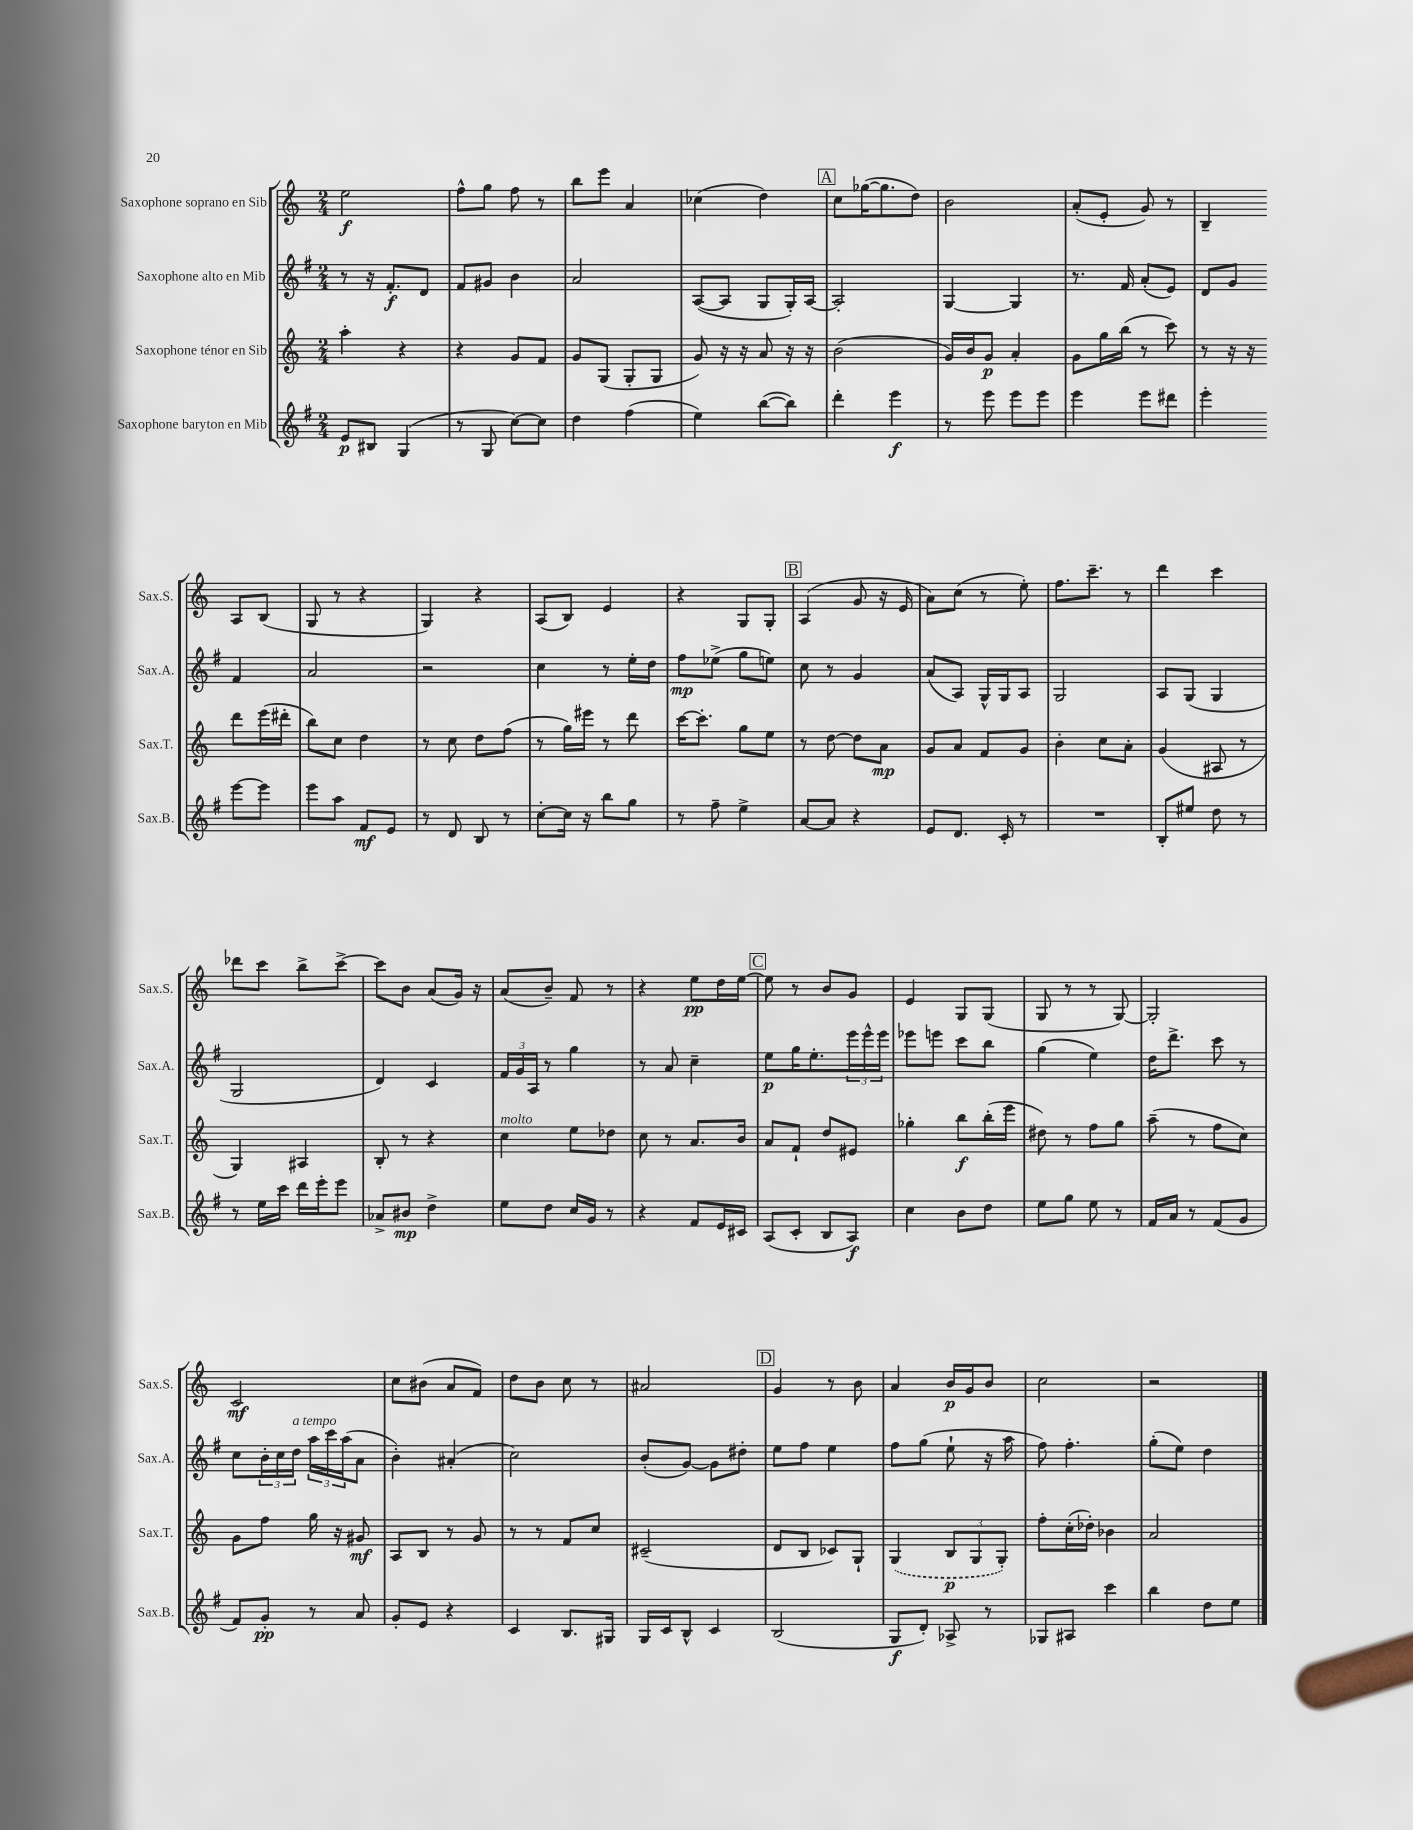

**kern	**kern	**kern	**kern
*staff4	*staff3	*staff2	*staff1
*clefG2	*clefG2	*clefG2	*clefG2
*k[f#]	*k[]	*k[f#]	*k[]
*M2/4	*M2/4	*M2/4	*M2/4
8e	4aa'	8r	2ee
8B#	.	16r	.
.	.	8.f#'	.
(4G	4r	.	.
.	.	8d	.
=	=	=	=
8r	4r	8f#	8ff^^
8G	.	8g#	8gg
[8cc)	8g	4b	8ff
8cc]	8f	.	8r
=	=	=	=
4dd	8g	2a	8bb
.	(8G	.	8eee
(4ff#	8G'	.	4a
.	8G	.	.
=	=	=	=
4ee)	8g)	([8A	(4cc-
.	16r	8A]	.
.	16r	.	.
([8bb	8a	8G	4dd)
8bb])	16r	16G')	.
.	16r	[16A	.
=	=	=	=
4ddd'	(2b	2A']	8cc
.	.	.	([16gg-
.	.	.	8.gg-]
4eee	.	.	.
.	.	.	8dd)
=	=	=	=
8r	16g)	[4G	2b
.	16b	.	.
8eee	8g	.	.
8eee	4a'	4G]	.
8eee	.	.	.
=	=	=	=
4eee	8g	8.r	(8a'
.	16gg	.	8e'
.	(16bb	16f#	.
8eee	8r	(8a'	8g)
8ddd#	8ccc)	8e)	8r
=	=	=	=
4eee'	8r	8d	4B~
.	16r	8g	.
.	16r	.	.
[8eee	8ddd	4f#	8A
8eee]	(16eee	.	(8B
.	16ddd#'	.	.
=	=	=	=
8eee	8bb)	2a	8G
8aa	8cc	.	8r
8f#	4dd	.	4r
8e	.	.	.
=	=	=	=
8r	8r	2r	4G)
8d	8cc	.	.
8B	8dd	.	4r
8r	(8ff	.	.
=	=	=	=
[8cc'	8r	4cc	(8A
16cc]	16gg)	.	8B)
16r	16eee#	.	.
8bb	8r	8r	4e
8gg	8ddd	16ee'	.
.	.	16dd	.
=	=	=	=
8r	[16ccc	8ff#	4r
.	8.ccc']	.	.
8ff#~	.	(8ee-^	.
4ee^	8gg	8gg	8G
.	8ee	8ee)	8G'
=	=	=	=
[8a	8r	8cc	(4A
8a]	[8dd	8r	.
4r	8dd]	4g	8g
.	8a	.	16r
.	.	.	16e
=	=	=	=
8e	8g	(8a	8a)
8.d	8a	8A)	(8cc
.	8f	16G^^	8r
16c'	.	16G	.
8r	8g	8A	8ee')
=	=	=	=
2r	4b'	2G	8.ff
.	.	.	8.ccc~
.	8cc	.	.
.	8a'	.	8r
=	=	=	=
8B'	(4g	8A	4ddd
8ee#	.	(8G	.
8dd	8A#	4G	4ccc
8r	8r	.	.
=	=	=	=
8r	4G)	2G	8ddd-
16ee	.	.	8ccc
16ccc	.	.	.
16ddd	4A#	.	8bb^
16eee'	.	.	.
8eee	.	.	[8ccc^
=	=	=	=
8a-^	8B'	4d)	8ccc]
8b#	8r	.	8b
4dd^	4r	4c	(8a
.	.	.	16g)
.	.	.	16r
=	=	=	=
8ee	4cc	24f#	(8a
.	.	24g	.
.	.	24A	.
8dd	.	8r	8b~)
16cc	8ee	4gg	8f
16g	.	.	.
8r	8dd-	.	8r
=	=	=	=
4r	8cc	8r	4r
.	8r	8a	.
8f#	8.a	4cc~	8ee
16e	.	.	16dd
16c#	16b	.	[16ee
=	=	=	=
(8A	8a	8ee	8ee]
8c'	8f`	16gg	8r
.	.	8.ee'	.
8B	8dd	.	8b
8A)	8e#	24eee	8g
.	.	24eee^^	.
.	.	24eee	.
=	=	=	=
4cc	4gg-'	8eee-	4e
.	.	8eee	.
8b	8bb	8ccc	8G
8dd	(16bb'	8bb	(8G
.	16eee	.	.
=	=	=	=
8ee	8dd#)	(4gg	8G
8gg	8r	.	8r
8ee	8ff	4ee)	8r
8r	8gg	.	[8G)
=	=	=	=
16f#	(8aa~	16dd	2G']
16a	.	8.ddd^	.
8r	8r	.	.
(8f#	8ff	8ccc	.
8g	8cc)	8r	.
=	=	=	=
8f#)	8g	8cc	2c
8g'	8ff	24b'	.
.	.	24cc	.
.	.	24dd	.
8r	16gg	24aa	.
.	.	24ccc	.
.	16r	.	.
.	.	(24aa	.
8a	8g#	8a	.
=	=	=	=
8g'	8A	4b')	8cc
8e	8B	.	(8b#
4r	8r	(4a#'	8a
.	8g	.	8f)
=	=	=	=
4c	8r	2cc)	8dd
.	8r	.	8b
8.B	8f	.	8cc
.	8cc	.	8r
16G#	.	.	.
=	=	=	=
16G	(2c#~	(8b'	2a#
16c	.	.	.
8B^^	.	[8g)	.
4c	.	8g]	.
.	.	8dd#'	.
=	=	=	=
(2B	8d	8ee	4g
.	8B	8ff#	.
.	8c-)	4ee	8r
.	8G`	.	8b
=	=	=	=
8G	(4G	8ff#	4a
8d')	.	(8gg	.
8A-^	12B	8ee`	16b
.	.	.	16g
.	12G	.	.
8r	.	16r	8b
.	12G')	.	.
.	.	16aa	.
=	=	=	=
8G-	8ff'	8ff#)	2cc
8A#	(16cc'	4.ff#'	.
.	16dd-')	.	.
4ccc	4b-	.	.
=	=	=	=
4bb	2a	(8gg'	2r
.	.	8ee)	.
8dd	.	4dd	.
8ee	.	.	.
==	==	==	==
*-	*-	*-	*-
